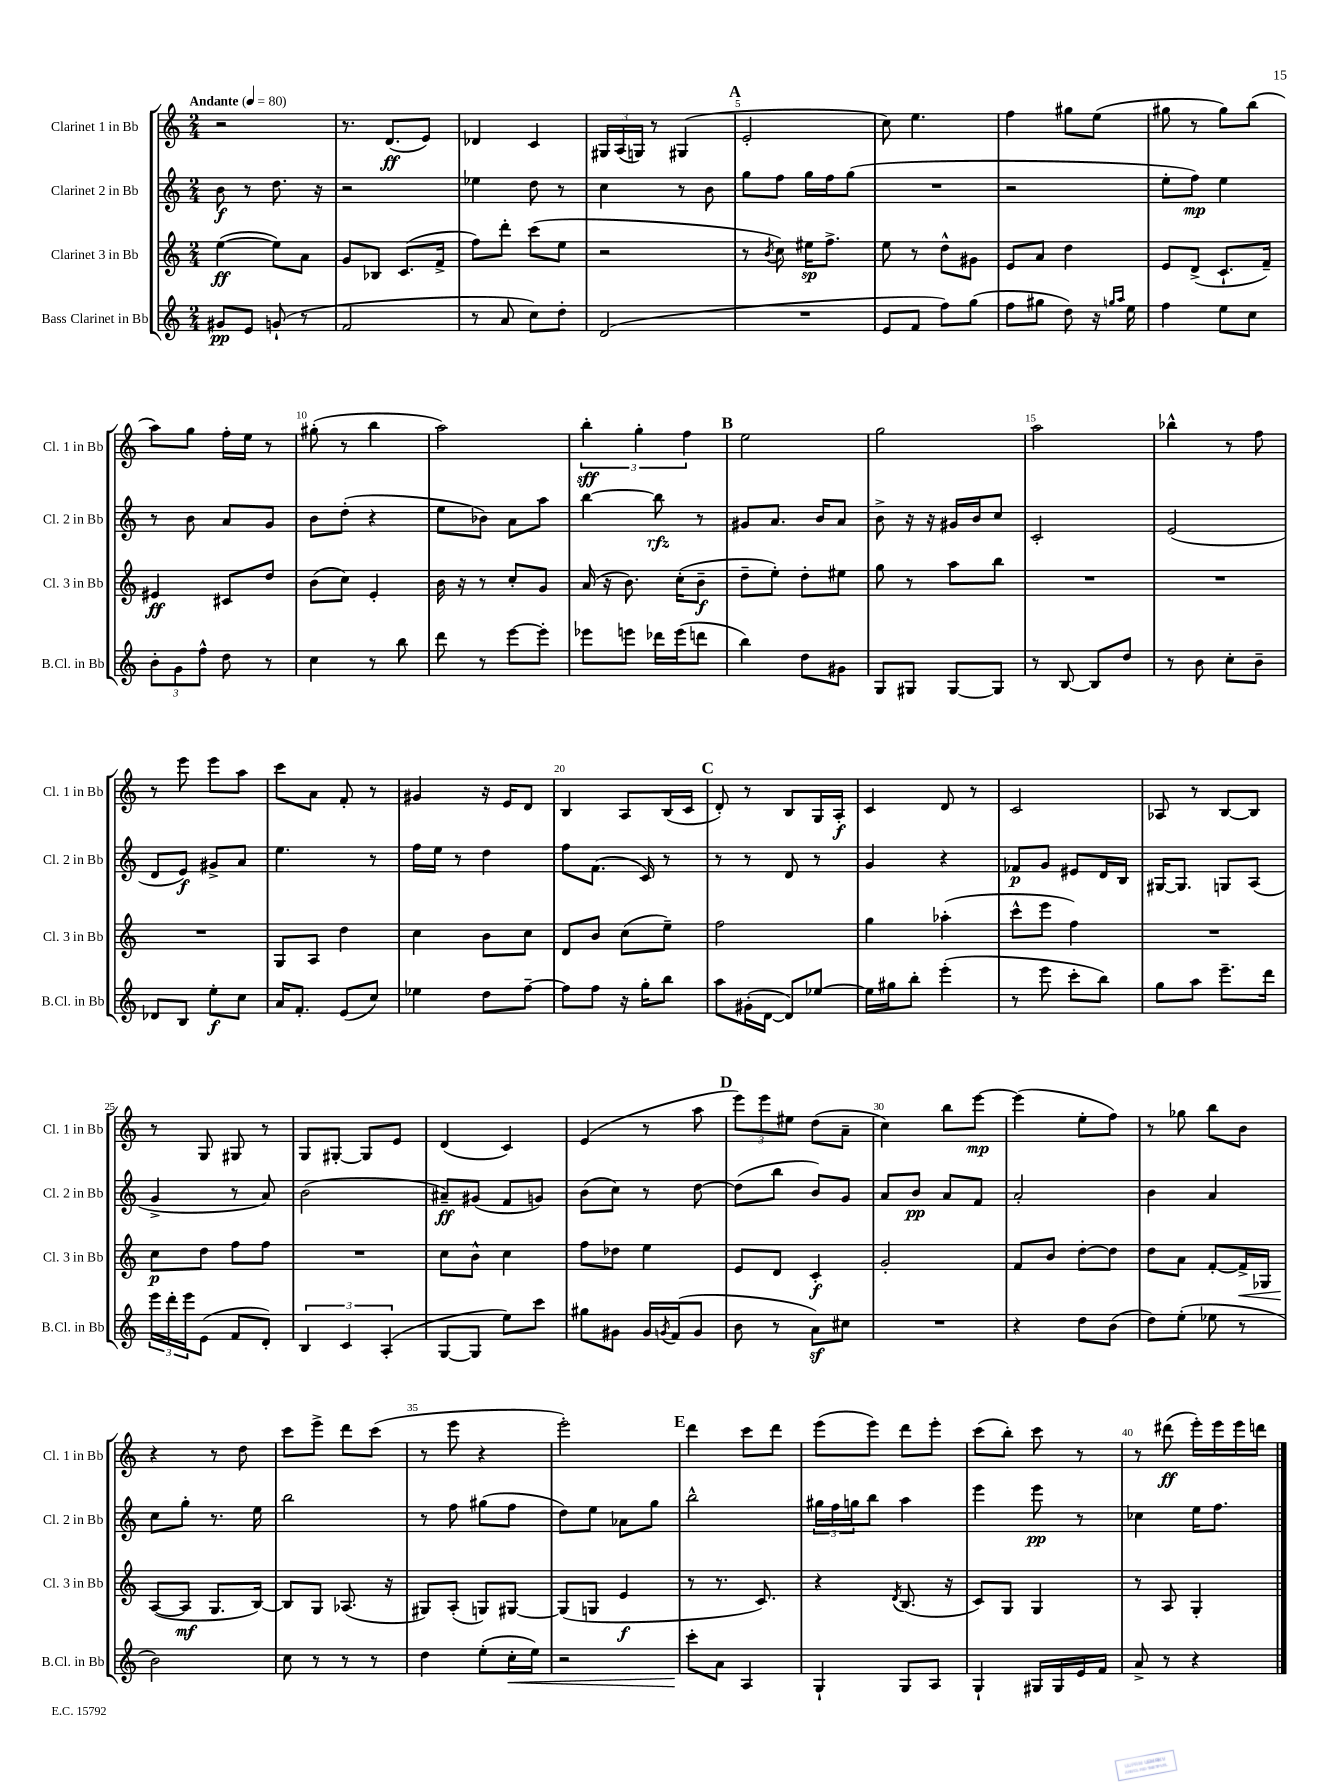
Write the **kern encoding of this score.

**kern	**dynam	**kern	**dynam	**kern	**dynam	**kern	**dynam
*part4	*part4	*part3	*part3	*part2	*part2	*part1	*part1
*staff4	*staff4	*staff3	*staff3	*staff2	*staff2	*staff1	*staff1
*I"Bass Clarinet in Bb	*	*I"Clarinet 3 in Bb	*	*I"Clarinet 2 in Bb	*	*I"Clarinet 1 in Bb	*
*I'B.Cl. in Bb	*	*I'Cl. 3 in Bb	*	*I'Cl. 2 in Bb	*	*I'Cl. 1 in Bb	*
*clefG2	*	*clefG2	*	*clefG2	*	*clefG2	*
*k[]	*	*k[]	*	*k[]	*	*k[]	*
*M2/4	*	*M2/4	*	*M2/4	*	*M2/4	*
*MM80	*	*MM80	*	*MM80	*	*MM80	*
=1	=1	=1	=1	=1	=1	=1	=1
!	!	!	!	!	!	!LO:TX:a:B:t=Andante	!
8g#X/L	pp	([4ee\	ff	8b\	f	2r	.
8e/J	.	.	.	8r	.	.	.
(8gn`/	.	8ee\L])	.	8.dd\	.	.	.
8r	.	8a\J	.	.	.	.	.
.	.	.	.	16r	.	.	.
=2	=2	=2	=2	=2	=2	=2	=2
2f/	.	8g/L	.	2r	.	8.r	.
.	.	8B-X/J	.	.	.	.	.
.	.	.	.	.	.	(8.d/L	ff
.	.	(8.c/L	.	.	.	.	.
.	.	.	.	.	.	8e/J)	.
.	.	16f^/Jk	.	.	.	.	.
=3	=3	=3	=3	=3	=3	=3	=3
8r	.	8ff\L)	.	4ee-X\	.	4d-X/	.
8a/	.	8ddd'\J	.	.	.	.	.
8cc\L)	.	(8ccc\L	.	8dd\	.	4c/	.
8dd'\J	.	8ee\J	.	8r	.	.	.
=4	=4	=4	=4	=4	=4	=4	=4
(2d/	.	2r	.	4cc\	.	24G#X/LL	.
.	.	.	.	.	.	(24A/	.
.	.	.	.	.	.	24Gn/JJ)	.
.	.	.	.	.	.	8r	.
.	.	.	.	8r	.	(4G#X/	.
.	.	.	.	8b\	.	.	.
!!LO:REH:place=s1:t=A
=5	=5	=5	=5	=5	=5	=5	=5
2r	.	8r	.	8gg\L	.	2e'/	.
.	.	8qb/	.	.	.	.	.
.	.	8cc\)	.	8ff\J	.	.	.
.	.	16ee#X\KL	sp	16gg\LL	.	.	.
.	.	8.ff^\J	.	16ff\J	.	.	.
.	.	.	.	(8gg\J	.	.	.
=6	=6	=6	=6	=6	=6	=6	=6
8e/L	.	8ee\	.	2r	.	8cc\)	.
8f/J	.	8r	.	.	.	4.ee\	.
8ff\L)	.	8dd^^\L	.	.	.	.	.
(8gg\J	.	8g#X\J	.	.	.	.	.
=7	=7	=7	=7	=7	=7	=7	=7
8ff\L	.	8e/L	.	2r	.	4ff\	.
8gg#X\J	.	8a/J	.	.	.	.	.
8dd\)	.	4dd\	.	.	.	8gg#X\L	.
16r	.	.	.	.	.	(8ee\J	.
16qqggn/LL	.	.	.	.	.	.	.
16qqaa/JJ	.	.	.	.	.	.	.
16ee\	.	.	.	.	.	.	.
=8	=8	=8	=8	=8	=8	=8	=8
4ff\	.	8e/L	.	8ee'\L	.	8gg#X\	.
.	.	(8d^/J	.	8ff\J)	mp	8r	.
8ee\L	.	8.c`/L	.	4ee\	.	8gg#\L)	.
8cc\J	.	.	.	.	.	(8bb\J	.
.	.	16f~/Jk)	.	.	.	.	.
!!LO:LB:g=z
=9	=9	=9	=9	=9	=9	=9	=9
12b'\L	.	4e#X/	ff	8r	.	8aa\L)	.
12g\	.	.	.	.	.	.	.
.	.	.	.	8b\	.	8gg\J	.
12ff^^\J	.	.	.	.	.	.	.
8dd\	.	8c#X/L	.	8a/L	.	16ff'\LL	.
.	.	.	.	.	.	16ee\JJ	.
8r	.	8dd/J	.	8g/J	.	8r	.
=10	=10	=10	=10	=10	=10	=10	=10
4cc\	.	(8b\L	.	8b\L	.	(8gg#X'\	.
.	.	8cc\J)	.	(8dd'\J	.	8r	.
8r	.	4e'/	.	4r	.	4bb\	.
8bb\	.	.	.	.	.	.	.
=11	=11	=11	=11	=11	=11	=11	=11
8ddd\	.	16b\	.	8ee\L	.	2aa\)	.
.	.	16r	.	.	.	.	.
8r	.	8r	.	8b-X\J)	.	.	.
[8eee\L	.	8cc'/L	.	8a\L	.	.	.
8eee'\J]	.	8g/J	.	8aa\J	.	.	.
=12	=12	=12	=12	=12	=12	=12	=12
8eee-X\L	.	(16a/	.	[4bb\	.	6bb'\	sff
.	.	16r	.	.	.	.	.
8eeen\J	.	8.b\)	.	.	.	.	.
.	.	.	.	.	.	6gg'\	.
16ddd-X\LL	.	.	.	8bb\]	rfz	.	.
(16eee\J	.	(16cc'\KL	.	.	.	.	.
.	.	.	.	.	.	6ff\	.
8dddn\J	.	8b~\J	f	8r	.	.	.
!!LO:REH:place=s1:t=B
=13	=13	=13	=13	=13	=13	=13	=13
4bb\)	.	8dd~\L	.	8g#X/L	.	2ee\	.
.	.	8ee'\J)	.	8.a/J	.	.	.
8dd\L	.	8dd'\L	.	.	.	.	.
.	.	.	.	16b/KL	.	.	.
8g#X\J	.	8ee#X\J	.	8a/J	.	.	.
=14	=14	=14	=14	=14	=14	=14	=14
8G/L	.	8gg\	.	8b^\	.	2gg\	.
8G#X/J	.	8r	.	16r	.	.	.
.	.	.	.	16r	.	.	.
[8G#/L	.	8aa\L	.	16g#X/LL	.	.	.
.	.	.	.	16b/J	.	.	.
8G#/J]	.	8bb\J	.	8cc/J	.	.	.
=15	=15	=15	=15	=15	=15	=15	=15
8r	.	2r	.	2c'/	.	2aa\	.
[8B/	.	.	.	.	.	.	.
8B/L]	.	.	.	.	.	.	.
8dd/J	.	.	.	.	.	.	.
=16	=16	=16	=16	=16	=16	=16	=16
8r	.	2r	.	(2e/	.	4bb-X^^\	.
8b\	.	.	.	.	.	.	.
8cc'\L	.	.	.	.	.	8r	.
8b~\J	.	.	.	.	.	8ff\	.
!!LO:LB:g=z
=17	=17	=17	=17	=17	=17	=17	=17
8d-X/L	.	2r	.	8d/L	.	8r	.
8B/J	.	.	.	8e/J)	f	8eee\	.
8ee'\L	f	.	.	8g#X^/L	.	8eee\L	.
8cc\J	.	.	.	8a/J	.	8aa\J	.
=18	=18	=18	=18	=18	=18	=18	=18
16a/KL	.	8G/L	.	4.ee\	.	8ccc\L	.
8.f'/J	.	.	.	.	.	.	.
.	.	8A/J	.	.	.	8a\J	.
(8e/L	.	4dd\	.	.	.	8f'/	.
8cc/J)	.	.	.	8r	.	8r	.
=19	=19	=19	=19	=19	=19	=19	=19
4ee-X\	.	4cc\	.	16ff\LL	.	4g#X/	.
.	.	.	.	16ee\JJ	.	.	.
.	.	.	.	8r	.	.	.
8dd\L	.	8b\L	.	4dd\	.	16r	.
.	.	.	.	.	.	16e/KL	.
[8ff~\J	.	8cc\J	.	.	.	8d/J	.
=20	=20	=20	=20	=20	=20	=20	=20
8ff\L]	.	8d/L	.	8ff\L	.	4B/	.
8ff\J	.	8b/J	.	(8.f\J	.	.	.
16r	.	(8cc\L	.	.	.	8A/L	.
16gg'\KL	.	.	.	16c/)	.	.	.
8bb\J	.	8ee~\J)	.	8r	.	(16B/L	.
.	.	.	.	.	.	16c/JJ	.
!!LO:REH:place=s1:t=C
=21	=21	=21	=21	=21	=21	=21	=21
8aa\L	.	2ff\	.	8r	.	8d'/)	.
(16g#X'\L	.	.	.	8r	.	8r	.
[16d\JJ	.	.	.	.	.	.	.
8d/L])	.	.	.	8d/	.	8B/L	.
[8ee-X/J	.	.	.	8r	.	16G/L	.
.	.	.	.	.	.	16A'/JJ	f
=22	=22	=22	=22	=22	=22	=22	=22
16ee-\LL]	.	4gg\	.	4g/	.	4c/	.
16gg#X\J	.	.	.	.	.	.	.
8bb'\J	.	.	.	.	.	.	.
(4eee'\	.	(4aa-X'\	.	4r	.	8d/	.
.	.	.	.	.	.	8r	.
=23	=23	=23	=23	=23	=23	=23	=23
8r	.	8ccc^^\L	.	8f-X/L	p	2c/	.
8eee\	.	8eee\J	.	8g/J	.	.	.
8ccc'\L	.	4ff\)	.	8e#X/L	.	.	.
8bb\J)	.	.	.	16d/L	.	.	.
.	.	.	.	16B/JJ	.	.	.
=24	=24	=24	=24	=24	=24	=24	=24
8gg\L	.	2r	.	[16G#X/KL	.	8A-X/	.
.	.	.	.	8.G#/J]	.	.	.
8aa\J	.	.	.	.	.	8r	.
8.eee~\L	.	.	.	8Gn/L	.	[8B/L	.
.	.	.	.	(8A/J	.	8B/J]	.
16ddd\Jk	.	.	.	.	.	.	.
!!LO:LB:g=z
=25	=25	=25	=25	=25	=25	=25	=25
24eee\LL	.	8cc\L	p	4g^/	.	8r	.
24ddd'\	.	.	.	.	.	.	.
24eee\J	.	.	.	.	.	.	.
(8e\J	.	8dd\J	.	.	.	8G/	.
8f/L	.	8ff\L	.	8r	.	8G#X/	.
8d'/J)	.	8ff\J	.	8a/)	.	8r	.
=26	=26	=26	=26	=26	=26	=26	=26
6B/	.	2r	.	(2b\	.	8G/L	.
.	.	.	.	.	.	[8G#X'/J	.
6c/	.	.	.	.	.	.	.
.	.	.	.	.	.	8G#/L]	.
(6A'/	.	.	.	.	.	.	.
.	.	.	.	.	.	8e/J	.
=27	=27	=27	=27	=27	=27	=27	=27
[8G/L	.	8cc\L	.	8a#X~/L)	ff	(4d/	.
8G/J]	.	8b^^\J	.	(8g#X/J	.	.	.
8ee\L)	.	4cc\	.	8f/L	.	4c/)	.
8ccc\J	.	.	.	8gn/J)	.	.	.
=28	=28	=28	=28	=28	=28	=28	=28
8gg#X\L	.	8ff\L	.	(8b\L	.	(4e/	.
8g#X\J	.	8dd-X\J	.	8cc\J)	.	.	.
16g#/LL	.	4ee\	.	8r	.	8r	.
8qgn/	.	.	.	.	.	.	.
(16f/J	.	.	.	.	.	.	.
8g/J	.	.	.	[8dd\	.	8aa\	.
!!LO:REH:place=s1:t=D
=29	=29	=29	=29	=29	=29	=29	=29
8b\	.	8e/L	.	(8dd\L]	.	12eee\L)	.
.	.	.	.	.	.	12eee\	.
8r	.	8d/J	.	8bb\J	.	.	.
.	.	.	.	.	.	12ee#X\J	.
8az\L)	.	4c'/	f	8b/L)	.	(8dd\L	.
8cc#X\J	.	.	.	8g/J	.	8a~\J	.
=30	=30	=30	=30	=30	=30	=30	=30
2r	.	2g'/	.	8a/L	.	4cc\)	.
.	.	.	.	8b/J	pp	.	.
.	.	.	.	8a/L	.	8bb\L	.
.	.	.	.	8f/J	.	[8eee\J	mp
=31	=31	=31	=31	=31	=31	=31	=31
4r	.	8f/L	.	2a'/	.	(4eee\]	.
.	.	8b/J	.	.	.	.	.
8dd\L	.	[8dd'\L	.	.	.	8ee'\L	.
(8b\J	.	8dd\J]	.	.	.	8ff\J)	.
=32	=32	=32	=32	=32	=32	=32	=32
8dd\L)	.	8dd\L	.	4b\	.	8r	.
(8ee'\J	.	8a\J	.	.	.	8gg-X\	.
8ee-X\	.	[8f'/L	.	4a/	.	8bb\L	.
!	!	!	!LO:HP:b	!	!	!	!
8r	.	16f^/L]	<	.	.	8b\J	.
.	.	16G-X/JJ	.	.	.	.	.
!!LO:LB:g=z
=33	=33	=33	=33	=33	=33	=33	=33
2b\)	.	([8A/L	.	8cc\L	.	4r	.
.	.	8A/J]	[ mf	8gg'\J	.	.	.
.	.	8.G/L	.	8.r	.	8r	.
.	.	.	.	.	.	8dd\	.
.	.	[16B/Jk)	.	16ee\	.	.	.
=34	=34	=34	=34	=34	=34	=34	=34
8cc\	.	8B/L]	.	2bb\	.	8ccc\L	.
8r	.	8G/J	.	.	.	8eee^\J	.
8r	.	(8.A-X/	.	.	.	8ddd\L	.
8r	.	.	.	.	.	(8ccc\J	.
.	.	16r	.	.	.	.	.
=35	=35	=35	=35	=35	=35	=35	=35
4dd\	.	8G#X/L)	.	8r	.	8r	.
.	.	(8A'/J	.	8ff\	.	8eee\	.
(8ee'\L	.	8Gn/L)	.	(8gg#X\L	.	4r	.
!	!LO:HP:b	!	!	!	!	!	!
16cc'\L	<	[8G#X/J	.	8ff\J	.	.	.
16ee\JJ)	.	.	.	.	.	.	.
=36	=36	=36	=36	=36	=36	=36	=36
2r	.	(8G#/L]	.	8dd\L)	.	2eee'\)	.
.	.	8Gn/J	.	8ee\J	.	.	.
.	.	4e/	f	8a-X\L	.	.	.
.	.	.	.	8gg\J	.	.	.
!!LO:REH:place=s1:t=E
=37	=37	=37	=37	=37	=37	=37	=37
8ccc'\L	.	8r	.	2bb^^\	.	4ddd\	.
8a\J	[	8.r	.	.	.	.	.
4A/	.	.	.	.	.	8ccc\L	.
.	.	8.c/)	.	.	.	.	.
.	.	.	.	.	.	8ddd\J	.
=38	=38	=38	=38	=38	=38	=38	=38
4G`/	.	4r	.	24gg#X\LL	.	(8eee\L	.
.	.	.	.	24ff\	.	.	.
.	.	.	.	24ggn\J	.	.	.
.	.	.	.	8bb\J	.	8eee\J)	.
.	.	8qd/	.	.	.	.	.
8G/L	.	(8.B/	.	4aa\	.	8ddd\L	.
8A/J	.	.	.	.	.	8eee'\J	.
.	.	16r	.	.	.	.	.
=39	=39	=39	=39	=39	=39	=39	=39
4G`/	.	8c/L)	.	4eee\	.	(8ccc\L	.
.	.	8G/J	.	.	.	8bb'\J)	.
16G#X/LL	.	4G/	.	8eee\	pp	8ccc\	.
16G#/	.	.	.	.	.	.	.
16e/	.	.	.	8r	.	8r	.
16f/JJ	.	.	.	.	.	.	.
=40	=40	=40	=40	=40	=40	=40	=40
8a^/	.	8r	.	4cc-X\	.	8r	.
8r	.	8A/	.	.	.	(8ddd#X\	ff
4r	.	4G'/	.	16ee\KL	.	16eee'\LL)	.
.	.	.	.	8.ff\J	.	16eee\	.
.	.	.	.	.	.	16eee\	.
.	.	.	.	.	.	16dddn\JJ	.
==	==	==	==	==	==	==	==
*-	*-	*-	*-	*-	*-	*-	*-
